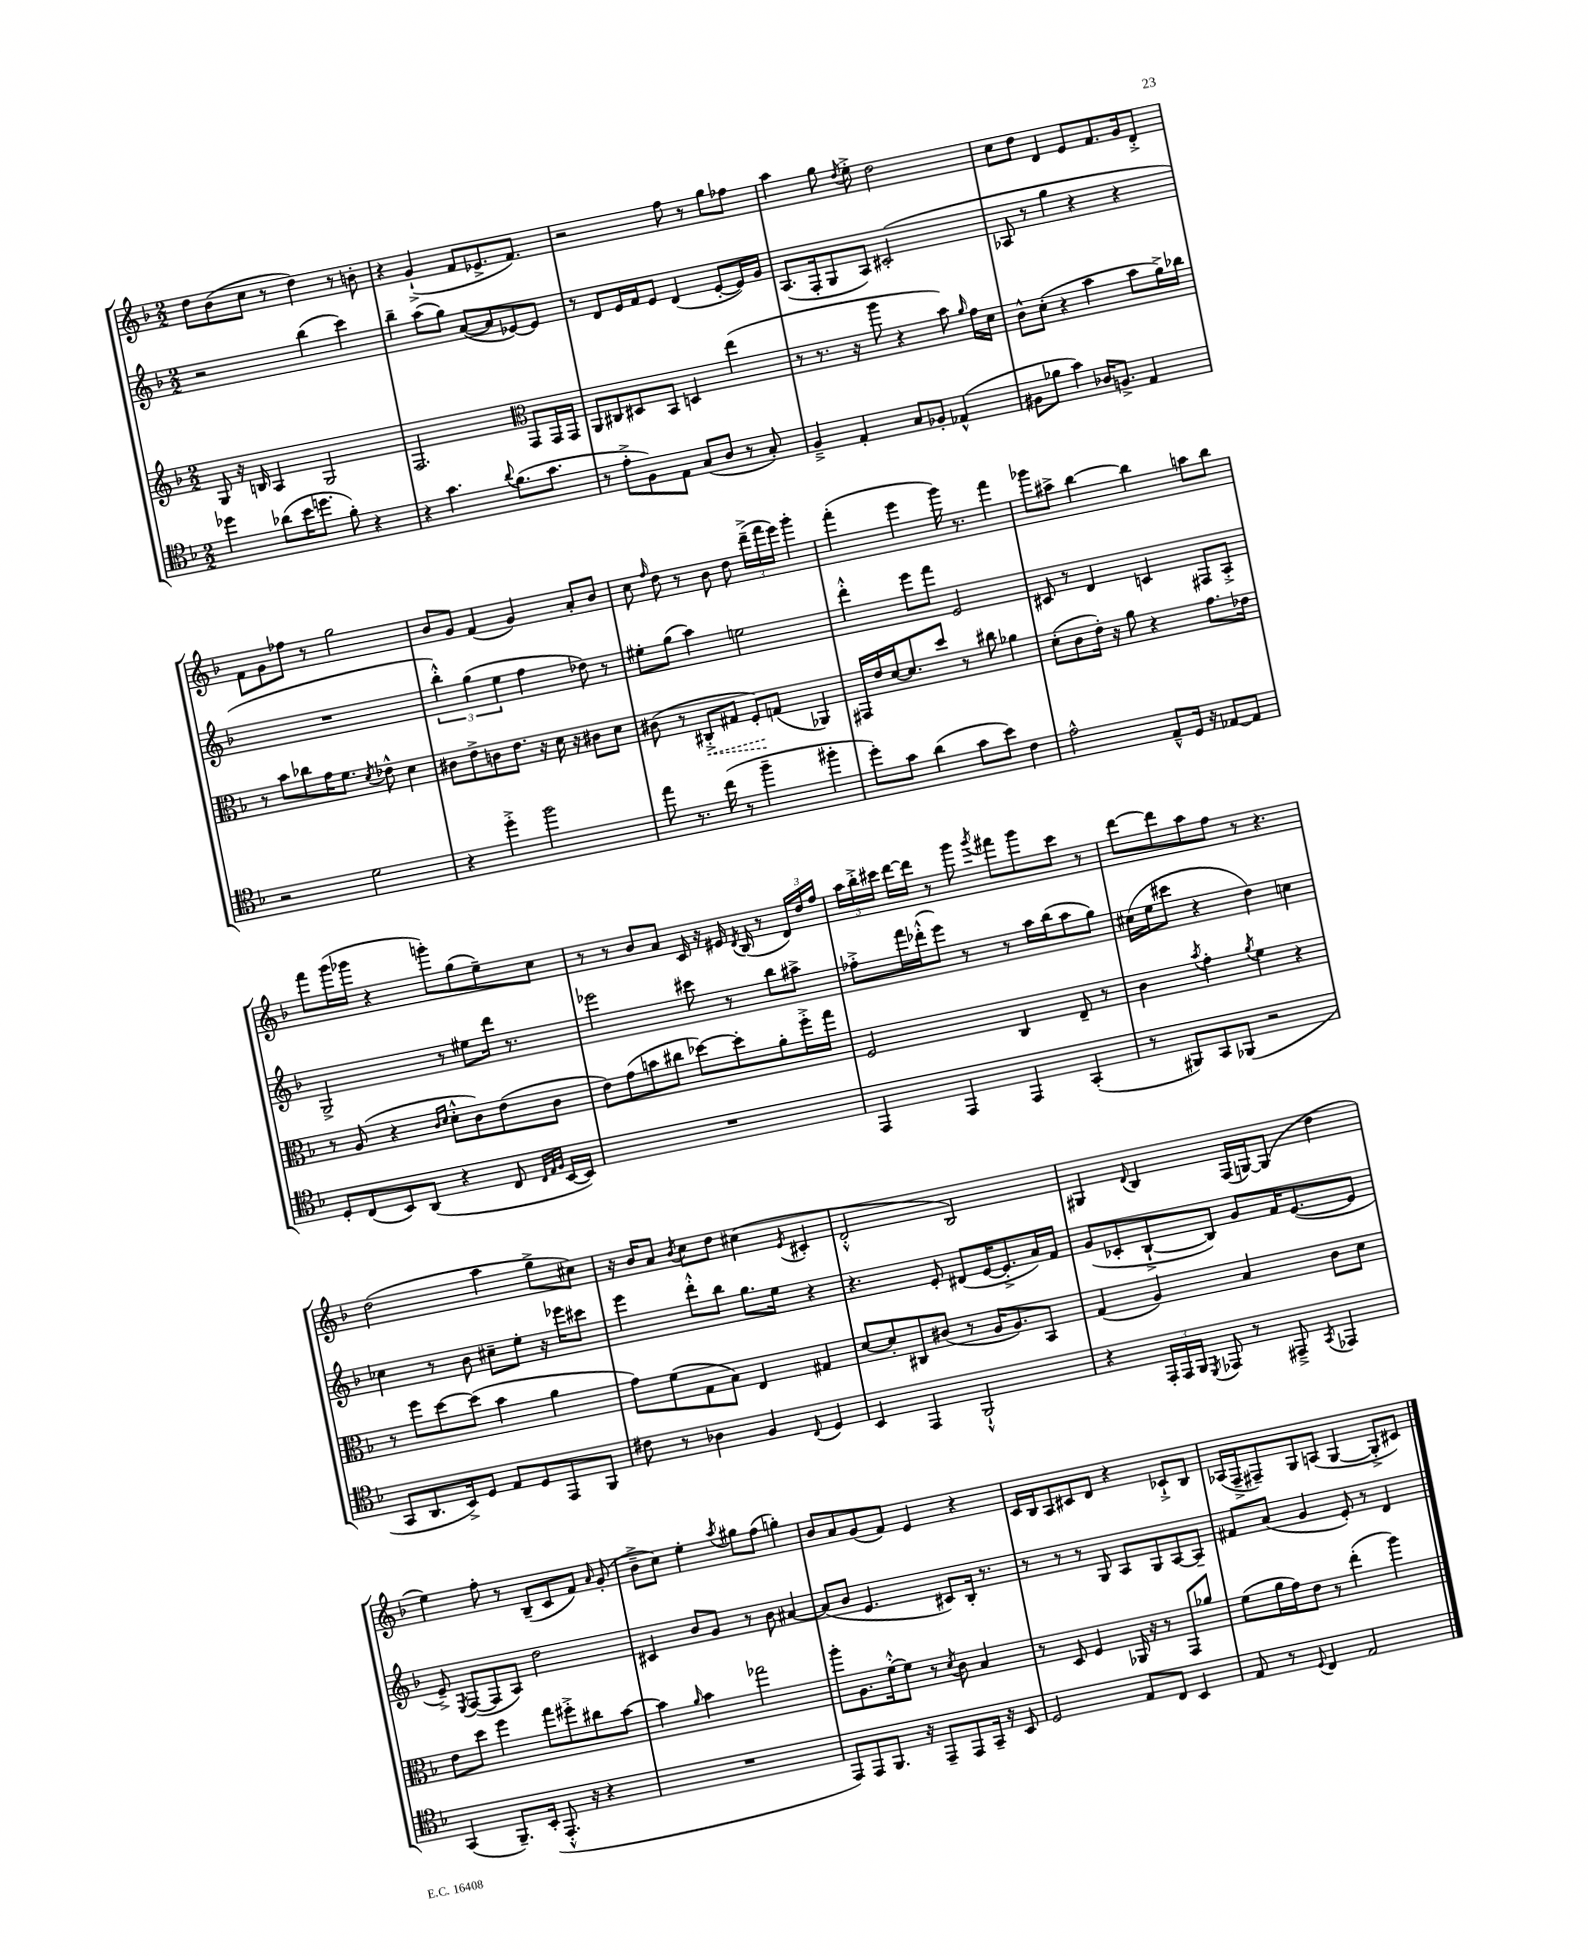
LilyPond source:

<<
\new StaffGroup <<
\new Staff = "s0" {
    \clef treble \key f \major \numericTimeSignature \time 2/2
    \autoBeamOff d''8[ bes'8( c''8] r8 d''4) r8 b'8-. |
    r4 g'4-!->( f'8[ ees'8.-> f'8.]) |
    r2 f''8 r8 g''8[ fes''8] |
    a''4 g''8 \acciaccatura { d''8 } e''8-.-> d''2 |
    c''8[ d''8] d'4 e'8[ f'8. g'16 d'8]-.-> |
    f'8[ g'8 fes''8] r8 g''2 |
    bes'8[ g'8] f'4( g'4) a'8[-. bes'8] |
    c''8 \grace { f''16 } d''8 r8 bes'8 d''8 \tuplet 3/2 { d'''16[--->( f'''16 e'''16]) } g'''4-. |
    f'''4-.( e'''4 g'''16) r8. f'''4 |
    ges'''8[ ais''8]-> bes''4~ bes''4 a''8[ bes''8] |
    f'''8[ g'''16( ges'''16] r4 g'''8[-.) g''8( e''8--) c''8] |
    r8 r8 bes'8[ a'8] c'16 r16 eis'16 \acciaccatura { d'8 } bes16( r8 \tuplet 3/2 { d'16[) d''16 f''16] } |
    \tuplet 3/2 { a''16[ bes''16-.-> cis'''16] } d'''16[~ d'''16] r8 g'''8 \acciaccatura { g'''8 } fis'''8[ g'''8 cis'''8] r8 |
    d'''8[~ d'''8 a''8 f''8] r8 r4. |
    d''2( a''4 g''8[-> cis''8]) |
    r16 bes'16[ a'8] \acciaccatura { bes'8 } c''8[ d''8] cis''4( \acciaccatura { e'8 } cis'4-. |
    d'2-.-^ bes2) |
    gis4 \appoggiatura { d'8 } bes4 f16[( g16~) g8]( d''4 |
    e''4) f''8-. r8 bes8[--( c'8 f'8]) \grace { a'16 } g'8-.( |
    bes'8[---> c''8]) e''4-. \acciaccatura { a''8 } gis''8[ f''8]( g''4-.) |
    bes'8[ a'8 g'8( f'8]) e'4 r4 |
    c'16[ bes16 a8 cis'8 d'8] r4 ces'8[-!-> bes8] |
    aes16[( f16---> fis8--) g8 a8]( g4~ g8[-.-> cis'8]) \bar "|." |
}
\new Staff = "s1" {
    \clef treble \key f \major \numericTimeSignature \time 2/2
    \autoBeamOff r2 bes''4( c'''4) |
    bes''4-- a''8[( g''8]) a'8[~( a'8 ees'8~) ees'8] |
    r8 d'8[ e'16 f'16 e'8] d'4( e'8[~-. e'16) g'16] |
    a8.[( f16-. g8 a8]) cis'2-.( |
    aes8 r8 g''4 r4 r4 |
    R1 |
    \tuplet 3/2 { bes''4-.-^) g''4( e''4 } f''4 des''8) r8 |
    eis''8[-. g''8]( a''4) e''2 |
    d'''4-.-^ e'''8[ f'''8] e'2 |
    cis'8 r8 d'4 c'4 fis8[ a8]-.-> |
    g2-> r8 eis''8[ d'''16] r8. |
    ees'''2 cis'''8 r8 bes''8[ ais''8]-> |
    fes''8[-.-> f'''16 des'''16-.-^( e'''8]) r8 r8 a''16[ bes''16( a''8 g''8]) |
    cis''16[( e''16 cis'''8] r4 d''4) c''4 |
    ces''4 r8 bes'8 cis''8[-- e''8]-. r16 ees'''16[ cis'''8] |
    e'''4 d'''8[-.-^ bes''8] g''8.[ e''16] r4 |
    r4. e'8-. dis'8[( e'16~ e'8.-.-> a'16) f'16] |
    g'8[( ces'8-. bes8~-!-> bes8]) g'8[ f'16 e'8.~( e'8] |
    e'8--->) \acciaccatura { e8 } f8[~( f8 a8]) d''2 |
    cis'4 bes'8[ g'8] r8 bes'8 ais'4~ |
    ais'8[( bes'8] e'4. cis'8[) bes16]-. r8. |
    r8 r8 r8 g8 a8[ g8 a8~ a8]-- |
    fis'8[ a'8]( g'4 e'8-.) r8 d'4 \bar "|." |
}
\new Staff = "s2" {
    \clef treble \key f \major \numericTimeSignature \time 2/2
    \autoBeamOff g8 r16 b16 a4 g2 |
    f2. \clef alto g,8[ g,16 g,16] |
    a,8[ cis8 dis8 bes,8] d4 e''4( |
    r8 r8. r16 a''8 r4 bes'8) \grace { a'16 } g'16[ d'16] |
    c'8[-^ d'8]-.( r4 bes'4 bes'8[ a'16->) ces''16] |
    r8 bes'8[ ces''8 g'16 f'8.] \acciaccatura { d'8 } ees'8-^ d'4 |
    cis'8[ e'8-> c'8 e'8.] r16 d'16 r16 cis'8[ d'8] |
    cis'8( r8 \once \override Hairpin.style = #'dashed-line cis8[-.->\< gis8] f8[-.\!) g8]( aes,4) |
    gis,16[ e'16 d'16~ d'8. d''8] r8 cis''8 aes'4 |
    d'8[-.( c'8 e'16]-.) r16 a'8 r4 g'8.[ ees'16] |
    r8 a8( r4 \grace { c'16[ d'16] } d'8[-.-^ c'8) e'8( c'8] |
    e'8[) g'8( b'8 cis''8] des''8[~) des''8-. a'8-. f''16-.-> g''16] |
    f2 c4 e8-- r8 |
    c'4 \acciaccatura { bes'8 } g'4-. \acciaccatura { a'8 } f'4 r4 |
    r8 f''8[ d''8~ d''8]( bes'4 a'4 |
    g'8[) f'8( g8 bes8]) e4 gis4 |
    d'8[~ d'8-. cis8 cis'8]( r8 a16[ a8.) bes,8] |
    g4( a4) bes4 c'8[ d'8] |
    e'8[ d''8] f''4 g''8[ fis''8-.-> cis''8 bes'8]~ |
    bes'4 \grace { a'16 } bes'4 ges''2 |
    a''8[-. a8. f'16~-.-^ f'8] r8 \acciaccatura { d'8 } c'8 bes4 |
    r8 d8 f4 aes,16 r16 r8 g,8[ aes'8] |
    f'8[( a'16 g'16) e'8] r8 e''4-.( a''4) \bar "|." |
}
\new Staff = "s3" {
    \clef tenor \key f \major \numericTimeSignature \time 2/2
    \autoBeamOff des''4 aes'8[( bes'16 d''8.] f'8-.) r4 |
    r4 g'4. \appoggiatura { a'8 } f'8.[( g'8.] |
    r8 e'8[-.-> f8) e8] g8[( a8] r8 g8-.) |
    f4---> e4-. g8[ fes8]-. ees4-^( |
    fis8[ fes'8] g'4) aes16[ f8.]-> e4 |
    r2 d'2 |
    r4 d''4-.-> f''2 |
    e''8 r8. c''16( r8 f''4-- fis''4-. |
    d''8[-.) g'8] a'4( g'8[ bes'8]) c'4 |
    e'2-^ e8[---^ d16] r16 ees8[~ ees8] |
    d8[-. c8( bes,8) a,8]( r4 c8 \grace { c32[ e32 f32] } bes,16[~ bes,16]) |
    R1 |
    e,4 e,4 e,4 g,4-.( |
    r8 fis,8[) g,8 fes,8]( r2 |
    g,8[ a,8. bes,16->) d8] e8[ d8 e,8 f,8] |
    cis'8 r8 aes4 f4 \appoggiatura { c8 } d4 |
    bes,4 e,4 f,2-!-^ |
    r4 \tuplet 3/2 { e,16[-. e,16 f,16] } \acciaccatura { d,8 } ees,8 r8 eis,8---> \acciaccatura { g,8 } ees,4 |
    g,4( f,8.[--) bes,16]-.( e,8.-.-^ r16 r4 |
    R1 |
    e,8[) e,8 f,8.] r16 e,8[-- e,8 g,16]-- r16 bes,8 |
    d2 e8[ c8] bes,4 |
    e8 r8 \appoggiatura { d8 } c4 e2 \bar "|." |
}
>>
>>
\layout { \context { \Score \remove "Bar_number_engraver" } }
